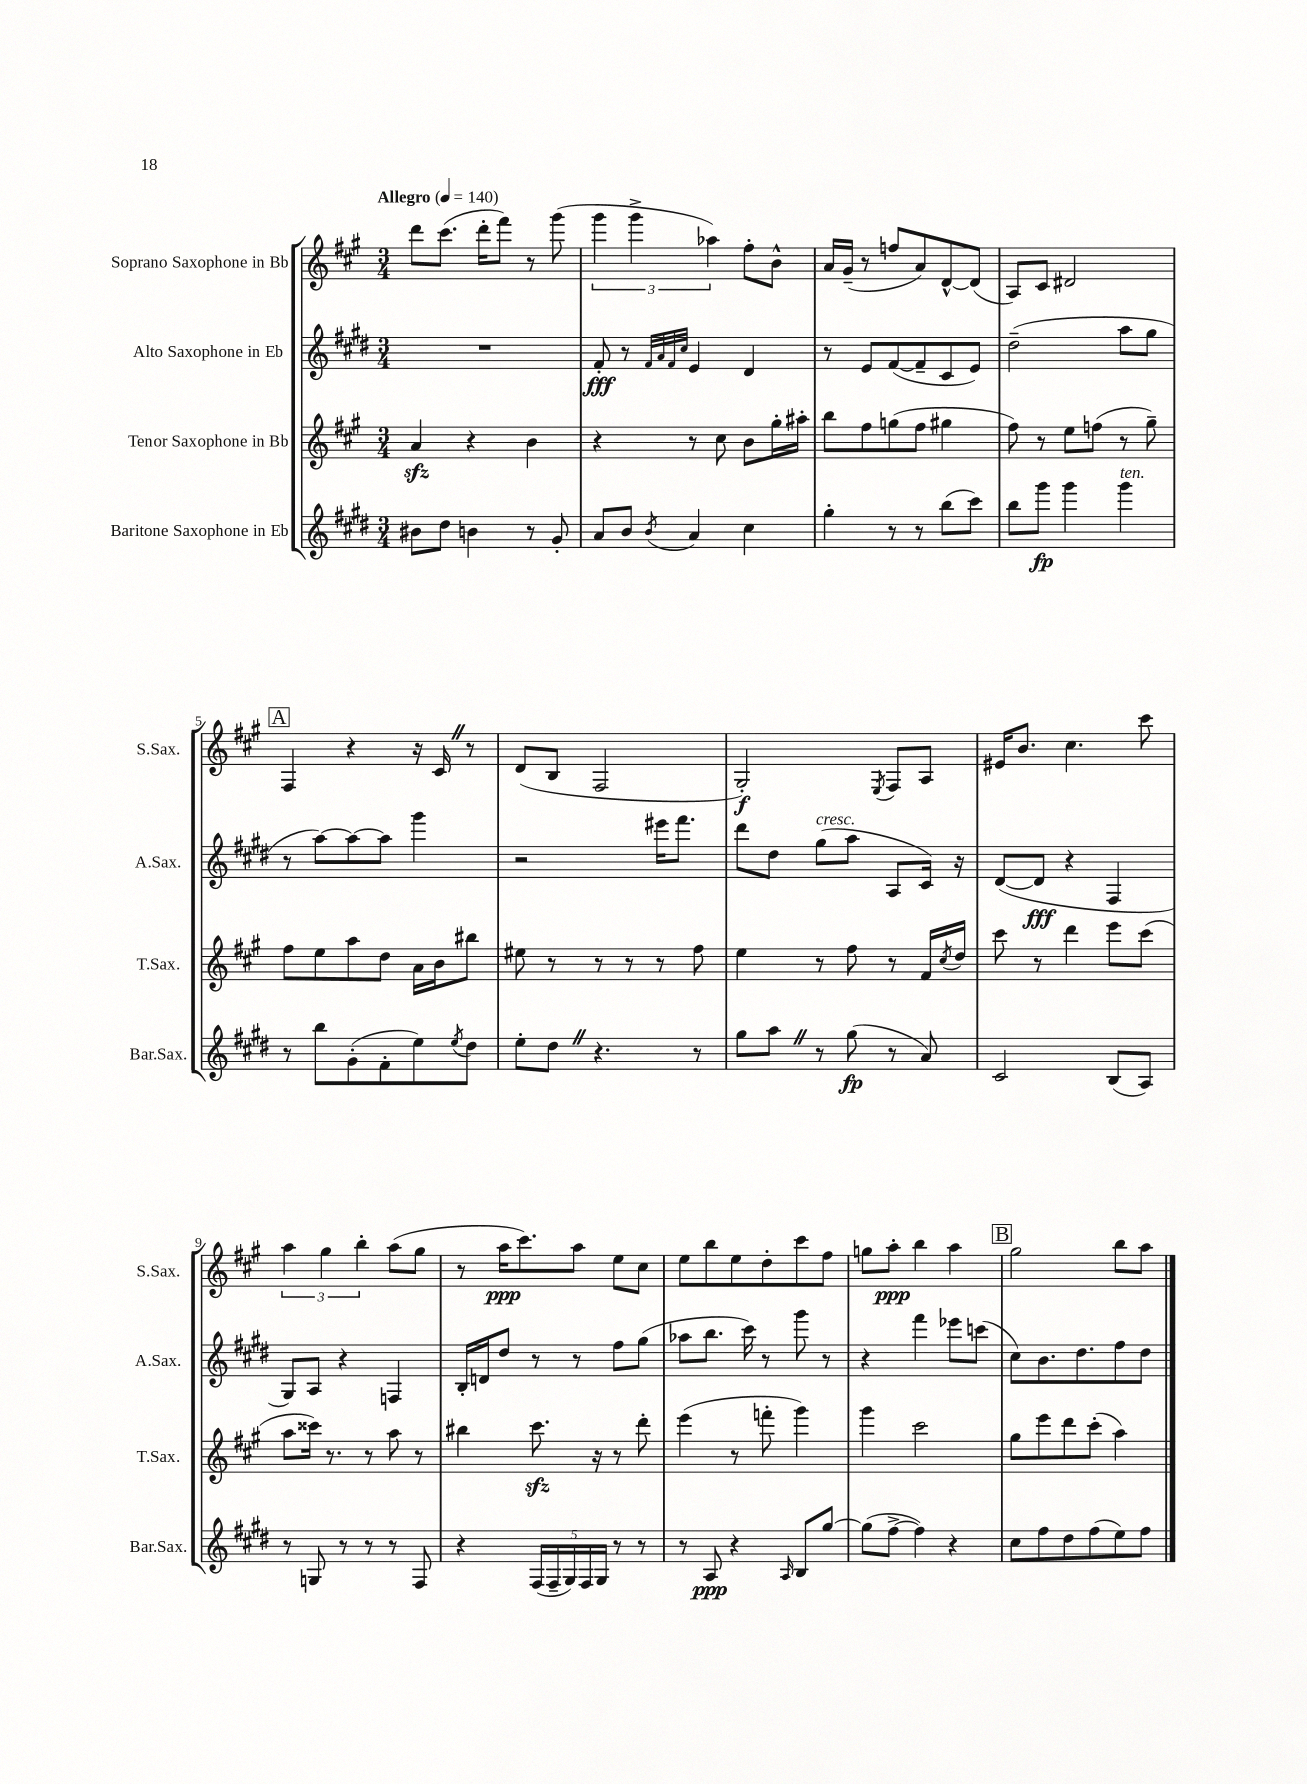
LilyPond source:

<<
\new StaffGroup <<
\new Staff = "s0" \with { instrumentName = "Soprano Saxophone in Bb" shortInstrumentName = "S.Sax." } {
    \clef treble \key a \major \numericTimeSignature \time 3/4 \tempo "Allegro" 4 = 140
    d'''8 cis'''8.( d'''16-. fis'''8) r8 gis'''8( |
    \tuplet 3/2 { gis'''4 gis'''4-> aes''4) } fis''8-. b'8-^ |
    a'16 gis'16--( r8 f''8 a'8) d'8~-^ d'8( |
    a8) cis'8 dis'2 |
    \mark \markup { \box "A" } fis4 r4 r16 cis'16 \once \override BreathingSign.text = \markup { \musicglyph "scripts.caesura.straight" } \breathe r8 |
    d'8( b8 fis2 |
    gis2-.\f) \acciaccatura { e8 } fis8 a8 |
    eis'16 b'8. cis''4. cis'''8 |
    \tuplet 3/2 { a''4 gis''4 b''4-. } a''8( gis''8 |
    r8 a''16\ppp cis'''8.) a''8 e''8 cis''8 |
    e''8 b''8 e''8 d''8-. cis'''8 fis''8 |
    g''8 a''8-.\ppp b''4 a''4 |
    \mark \markup { \box "B" } gis''2 b''8 a''8 \bar "|." |
}
\new Staff = "s1" \with { instrumentName = "Alto Saxophone in Eb" shortInstrumentName = "A.Sax." } {
    \clef treble \key e \major \numericTimeSignature \time 3/4
    R2. |
    fis'8-.\fff r8 \grace { fis'32 a'32 fis'32 cis''32 } e'4 dis'4 |
    r8 e'8 fis'8~( fis'8-- cis'8 e'8) |
    dis''2--( a''8 gis''8 |
    \mark \markup { \box "A" } r8 a''8~) a''8~ a''8 gis'''4 |
    r2 eis'''16 fis'''8. |
    dis'''8 dis''8 gis''8^\markup { \italic "cresc." }( a''8 a8 cis'16) r16 |
    dis'8~( dis'8\fff r4 fis4 |
    gis8) a8 r4 f4 |
    b16-. d'16 dis''8 r8 r8 fis''8 gis''8( |
    aes''8 b''8. cis'''16) r8 gis'''8 r8 |
    r4 fis'''4 ees'''8 c'''8( |
    \mark \markup { \box "B" } cis''8) b'8. dis''8. fis''8 dis''8 \bar "|." |
}
\new Staff = "s2" \with { instrumentName = "Tenor Saxophone in Bb" shortInstrumentName = "T.Sax." } {
    \clef treble \key a \major \numericTimeSignature \time 3/4
    a'4\sfz r4 b'4 |
    r4 r8 cis''8 b'8 gis''16-. ais''16-. |
    b''8 fis''8 g''8( fis''8 gis''4 |
    fis''8) r8 e''8 f''8( r8 gis''8--) |
    \mark \markup { \box "A" } fis''8 e''8 a''8 d''8 a'16 b'16 bis''8 |
    eis''8 r8 r8 r8 r8 fis''8 |
    e''4 r8 fis''8 r8 fis'16 \acciaccatura { cis''8 } d''16 |
    cis'''8 r8 d'''4 e'''8 cis'''8( |
    a''8 cisis'''16) r8. r8 a''8 r8 |
    bis''4 cis'''8.\sfz r16 r8 d'''8-. |
    e'''4( r8 f'''8-. gis'''4) |
    gis'''4 cis'''2 |
    \mark \markup { \box "B" } gis''8 e'''8 d'''8 cis'''8-.( a''4) \bar "|." |
}
\new Staff = "s3" \with { instrumentName = "Baritone Saxophone in Eb" shortInstrumentName = "Bar.Sax." } {
    \clef treble \key e \major \numericTimeSignature \time 3/4
    bis'8 dis''8 b'4 r8 gis'8-. |
    a'8 b'8 \acciaccatura { b'8 } a'4 cis''4 |
    gis''4-. r8 r8 b''8( cis'''8) |
    b''8 gis'''8\fp gis'''4 gis'''4^\markup { \italic "ten." } |
    \mark \markup { \box "A" } r8 b''8 gis'8-.( fis'8-. e''8) \acciaccatura { e''8 } dis''8 |
    e''8-. dis''8 \once \override BreathingSign.text = \markup { \musicglyph "scripts.caesura.straight" } \breathe r4. r8 |
    gis''8 a''8 \once \override BreathingSign.text = \markup { \musicglyph "scripts.caesura.straight" } \breathe r8 gis''8\fp( r8 a'8) |
    cis'2 b8( a8) |
    r8 g8 r8 r8 r8 fis8 |
    r4 \tuplet 5/4 { fis16( fis16-- gis16) fis16 gis16 } r8 r8 |
    r8 a8\ppp r4 \grace { a16 } b8 gis''8~ |
    gis''8( fis''8~-> fis''4) r4 |
    \mark \markup { \box "B" } cis''8 fis''8 dis''8 fis''8( e''8) fis''8 \bar "|." |
}
>>
>>
